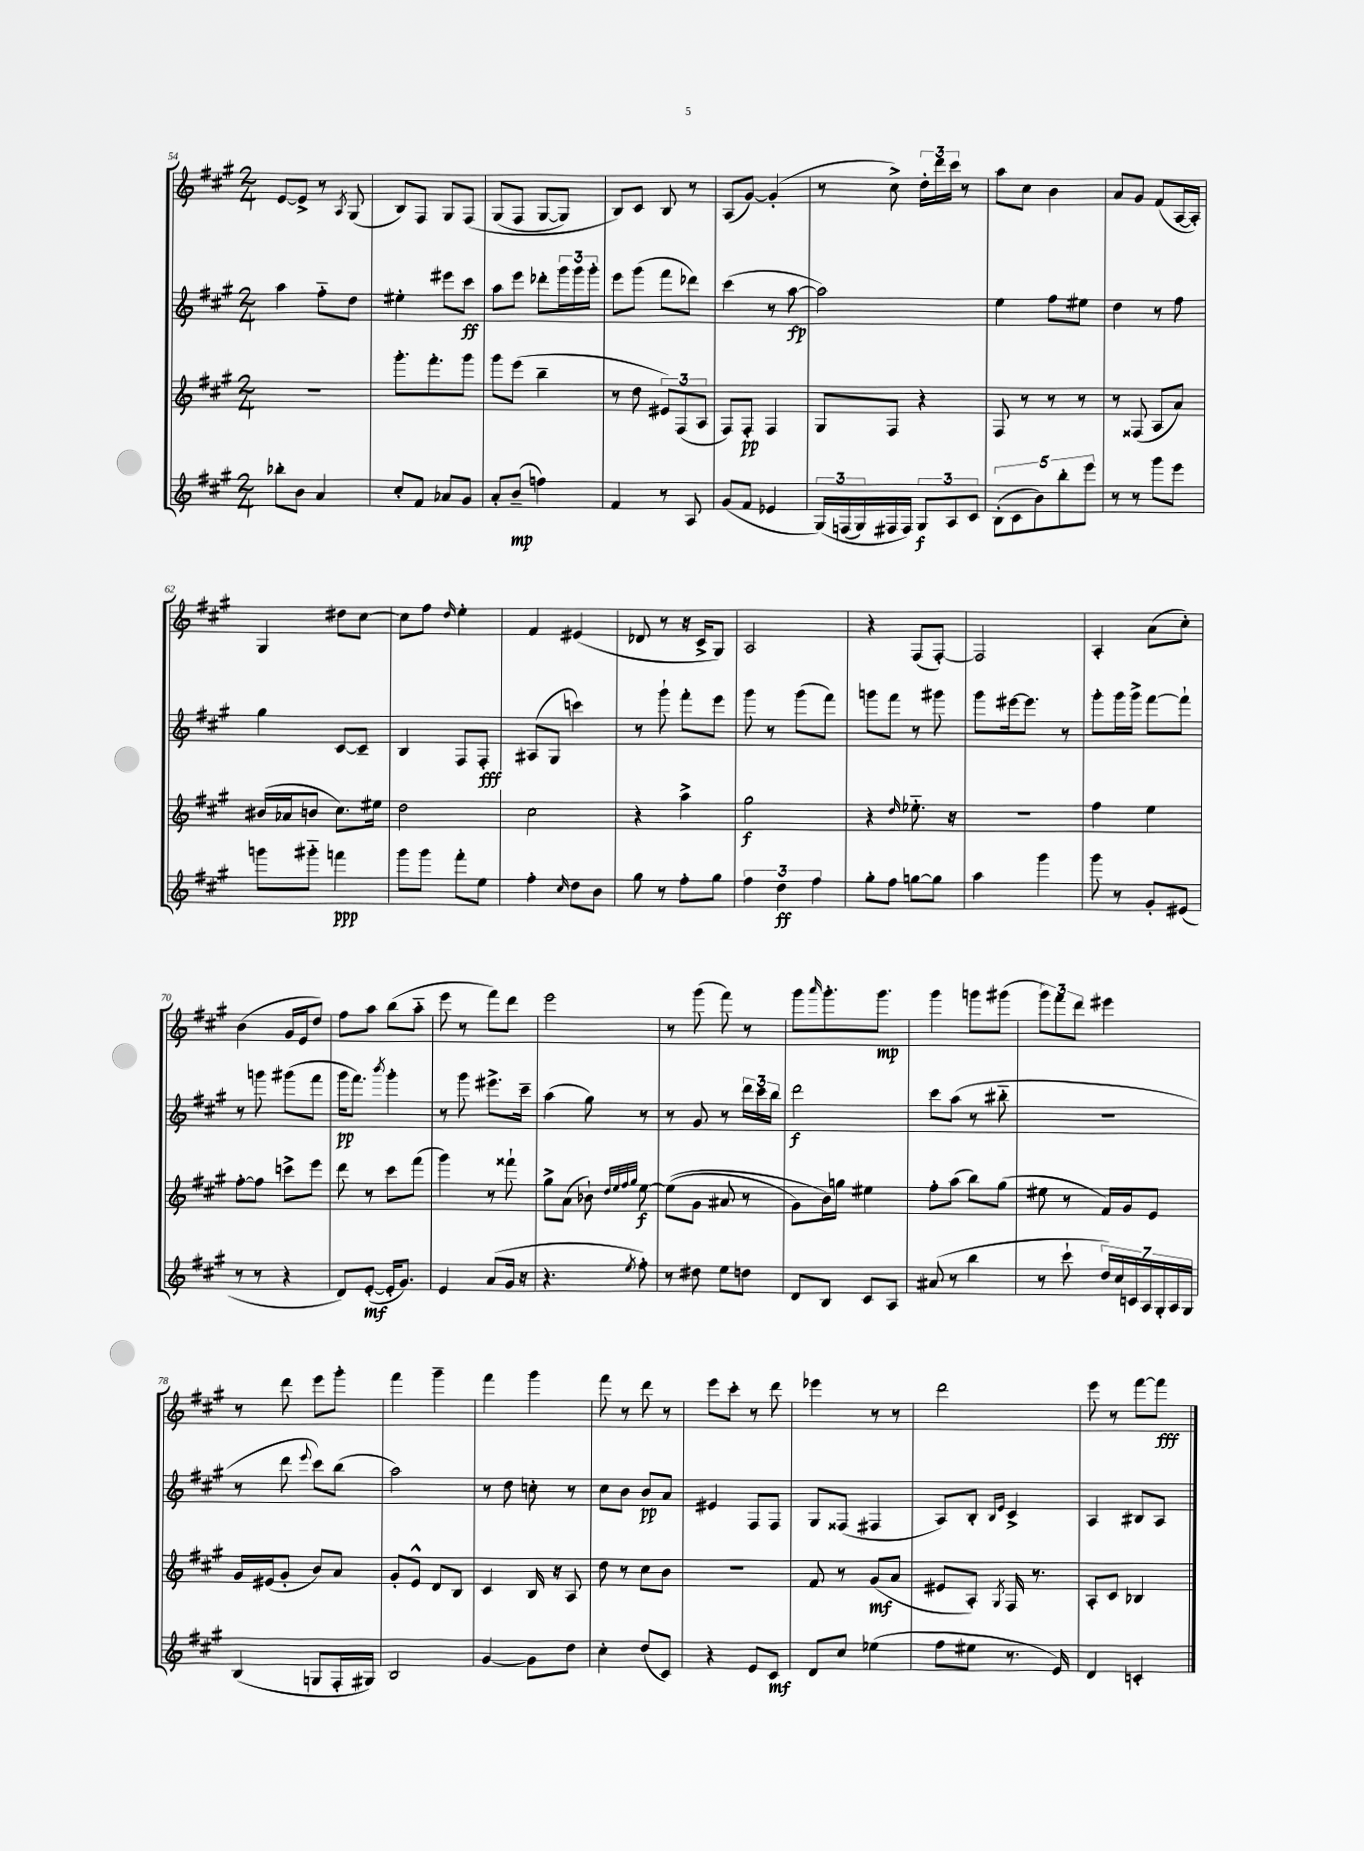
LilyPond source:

<<
\new StaffGroup <<
\new Staff = "s0" {
    \clef treble \key a \major \numericTimeSignature \time 2/4
    e'8~ e'8-> r8 \acciaccatura { a8 } gis8( |
    b8) fis8 gis8 fis8\( |
    gis8( fis8 gis8~ gis8) |
    b8\) cis'8 b8 r8 |
    a8( gis'8~) gis'4-.( |
    r8 cis''8->) \tuplet 3/2 { d''16-. d'''16 cis'''16 } r8 |
    a''8 cis''8 b'4 |
    a'8 gis'8 fis'8( a16~ a16-.) |
    gis4 dis''8 cis''8~ |
    cis''8 fis''8 \grace { d''16 } e''4-. |
    fis'4 eis'4( |
    des'8 r8 r16 cis'16-> gis8) |
    a2 |
    r4 fis8( fis8~-.) |
    fis2 |
    a4-. a'8( cis''8-.) |
    b'4( gis'16 e'16 d''8) |
    fis''8 a''8 b''8( a''8-_ |
    e'''8 r8 fis'''8) d'''8 |
    e'''2 |
    r8 gis'''8( fis'''8) r8 |
    gis'''8 \grace { a'''16 } gis'''8.-. gis'''8.\mp |
    gis'''4 g'''8 gis'''8( |
    \tuplet 3/2 { gis'''8) fis'''8 d'''8 } eis'''4 |
    r8 d'''8 e'''8 gis'''8-. |
    fis'''4 gis'''4-- |
    fis'''4 gis'''4 |
    fis'''8 r8 d'''8 r8 |
    e'''8 cis'''8-. r8 d'''8 |
    ees'''4 r8 r8 |
    d'''2 |
    e'''8 r8 fis'''8~ fis'''8\fff \bar "|." |
}
\new Staff = "s1" {
    \clef treble \key a \major \numericTimeSignature \time 2/4
    a''4 fis''8-_ d''8 |
    eis''4-. eis'''8 cis'''8\ff |
    a''8 e'''8 des'''8-. \tuplet 3/2 { gis'''16 gis'''16 gis'''16-. } |
    e'''8 gis'''8( fis'''8 des'''8) |
    cis'''4( r8 a''8~\fp |
    a''2) |
    e''4 fis''8 eis''8 |
    d''4 r8 fis''8 |
    gis''4 cis'8~ cis'8-- |
    b4 fis8 fis8-.\fff |
    ais8( gis8 c'''4) |
    r8 gis'''8-! fis'''8-. e'''8 |
    gis'''8 r8 gis'''8( fis'''8) |
    g'''8 fis'''8 r8 gis'''8 |
    gis'''8 eis'''16~ eis'''8. r8 |
    gis'''8-. gis'''16 gis'''16-> fis'''8~ fis'''8-! |
    r8 g'''8 gis'''8( fis'''8 |
    gis'''16\pp fis'''8.) \acciaccatura { b'''8 } gis'''4-. |
    r8 gis'''8 eis'''8.-> cis'''16-- |
    a''4( gis''8) r8 |
    r8 gis'8 r8 \tuplet 3/2 { d'''16 cis'''16 b''16 } |
    d'''2\f |
    cis'''8 a''8( r8 bis''8-_ |
    r2 |
    r8 d'''8 \appoggiatura { e'''8 } cis'''8) b''8( |
    a''2) |
    r8 d''8 c''8-. r8 |
    cis''8 b'8 b'8\pp a'8 |
    eis'4 fis8 fis8 |
    gis8 fisis8( fis4 |
    a8) b8-. \grace { b16 e'16 } cis'4-> |
    a4 bis8 a8 \bar "|." |
}
\new Staff = "s2" {
    \clef treble \key a \major \numericTimeSignature \time 2/4
    R2 |
    gis'''8.-. fis'''8.-. gis'''8 |
    gis'''8 e'''8( b''4-- |
    r8 d''8 \tuplet 3/2 { eis'8) fis8( a8 } |
    fis8) fis8-.\pp fis4 |
    gis8 fis8 r4 |
    fis8 r8 r8 r8 |
    r8 fisis8( a8 a'8) |
    bis'16( aes'16 b'8 cis''8.) eis''16 |
    d''2 |
    cis''2 |
    r4 a''4-> |
    gis''2\f |
    r4 \grace { d''16 } ees''8.-_ r16 |
    r2 |
    fis''4 e''4 |
    fis''8~-. fis''8 c'''8-> e'''8 |
    d'''8 r8 cis'''8 fis'''8( |
    gis'''4) r8 fisis'''8-! |
    gis''8-> a'8( bes'8-!) \grace { d''32 e''32 fis''32 gis''32 } e''8~\f |
    e''8(\( gis'8 ais'8 r8 |
    gis'8) b'16\) g''16 eis''4 |
    fis''8-. a''8( b''8) gis''8( |
    eis''8 r8 fis'16) gis'16 e'8 |
    gis'16 eis'16( gis'8-. b'8) a'8 |
    gis'8-. e'8-^ d'8 b8 |
    cis'4 b16 r16 a8 |
    d''8 r8 cis''8 b'8 |
    R2 |
    fis'8 r8 gis'8\mf( a'8 |
    eis'8 a8-.) \acciaccatura { gis8 } fis16 r8. |
    a8-. cis'8 bes4 \bar "|." |
}
\new Staff = "s3" {
    \clef treble \key a \major \numericTimeSignature \time 2/4
    bes''8-. b'8 a'4 |
    cis''8-. fis'8 aes'8 gis'8 |
    a'8-. b'8--\mp( f''4) |
    fis'4 r8 a8 |
    gis'8( fis'8 ees'4 |
    \tuplet 3/2 { gis16)\( f16( gis16) } fis16 fis16\) \tuplet 3/2 { gis8\f a8 cis'8 } |
    \tuplet 5/4 { b8-.( cis'8 b'8) b''8-. e'''8 } |
    r8 r8 gis'''8 e'''8 |
    g'''8 gis'''8-_ f'''4\ppp |
    gis'''8 gis'''8 fis'''8-. e''8 |
    fis''4-. \grace { cis''16 } d''8 b'8 |
    gis''8 r8 fis''8-. gis''8 |
    \tuplet 3/2 { fis''4 d''4\ff fis''4 } |
    gis''8-. fis''8 g''8~ g''8 |
    a''4 gis'''4 |
    gis'''8 r8 gis'8-. eis'8( |
    r8 r8 r4 |
    d'8) e'8~-.\mf( e'16-. gis'8.) |
    e'4 a'8( gis'16 r16 |
    r4. \acciaccatura { e''8 } fis''8-.) |
    r8 dis''8 e''8 d''8 |
    d'8 b8 cis'8 a8 |
    ais'8( r8 b''4 |
    r8 cis'''8-! \tuplet 7/4 { d''16) cis''16 c'16 a16 gis16-. a16 gis16 } |
    b4( g8 fis16-. gis16) |
    b2 |
    gis'4~ gis'8 d''8 |
    cis''4-. d''8( cis'8) |
    r4 e'8 cis'8\mf |
    d'8 cis''8 ees''4( |
    fis''8 eis''8 r8. e'16) |
    d'4 c'4-. \bar "|." |
}
>>
>>
\layout { \context { \Score currentBarNumber = #54 } }
